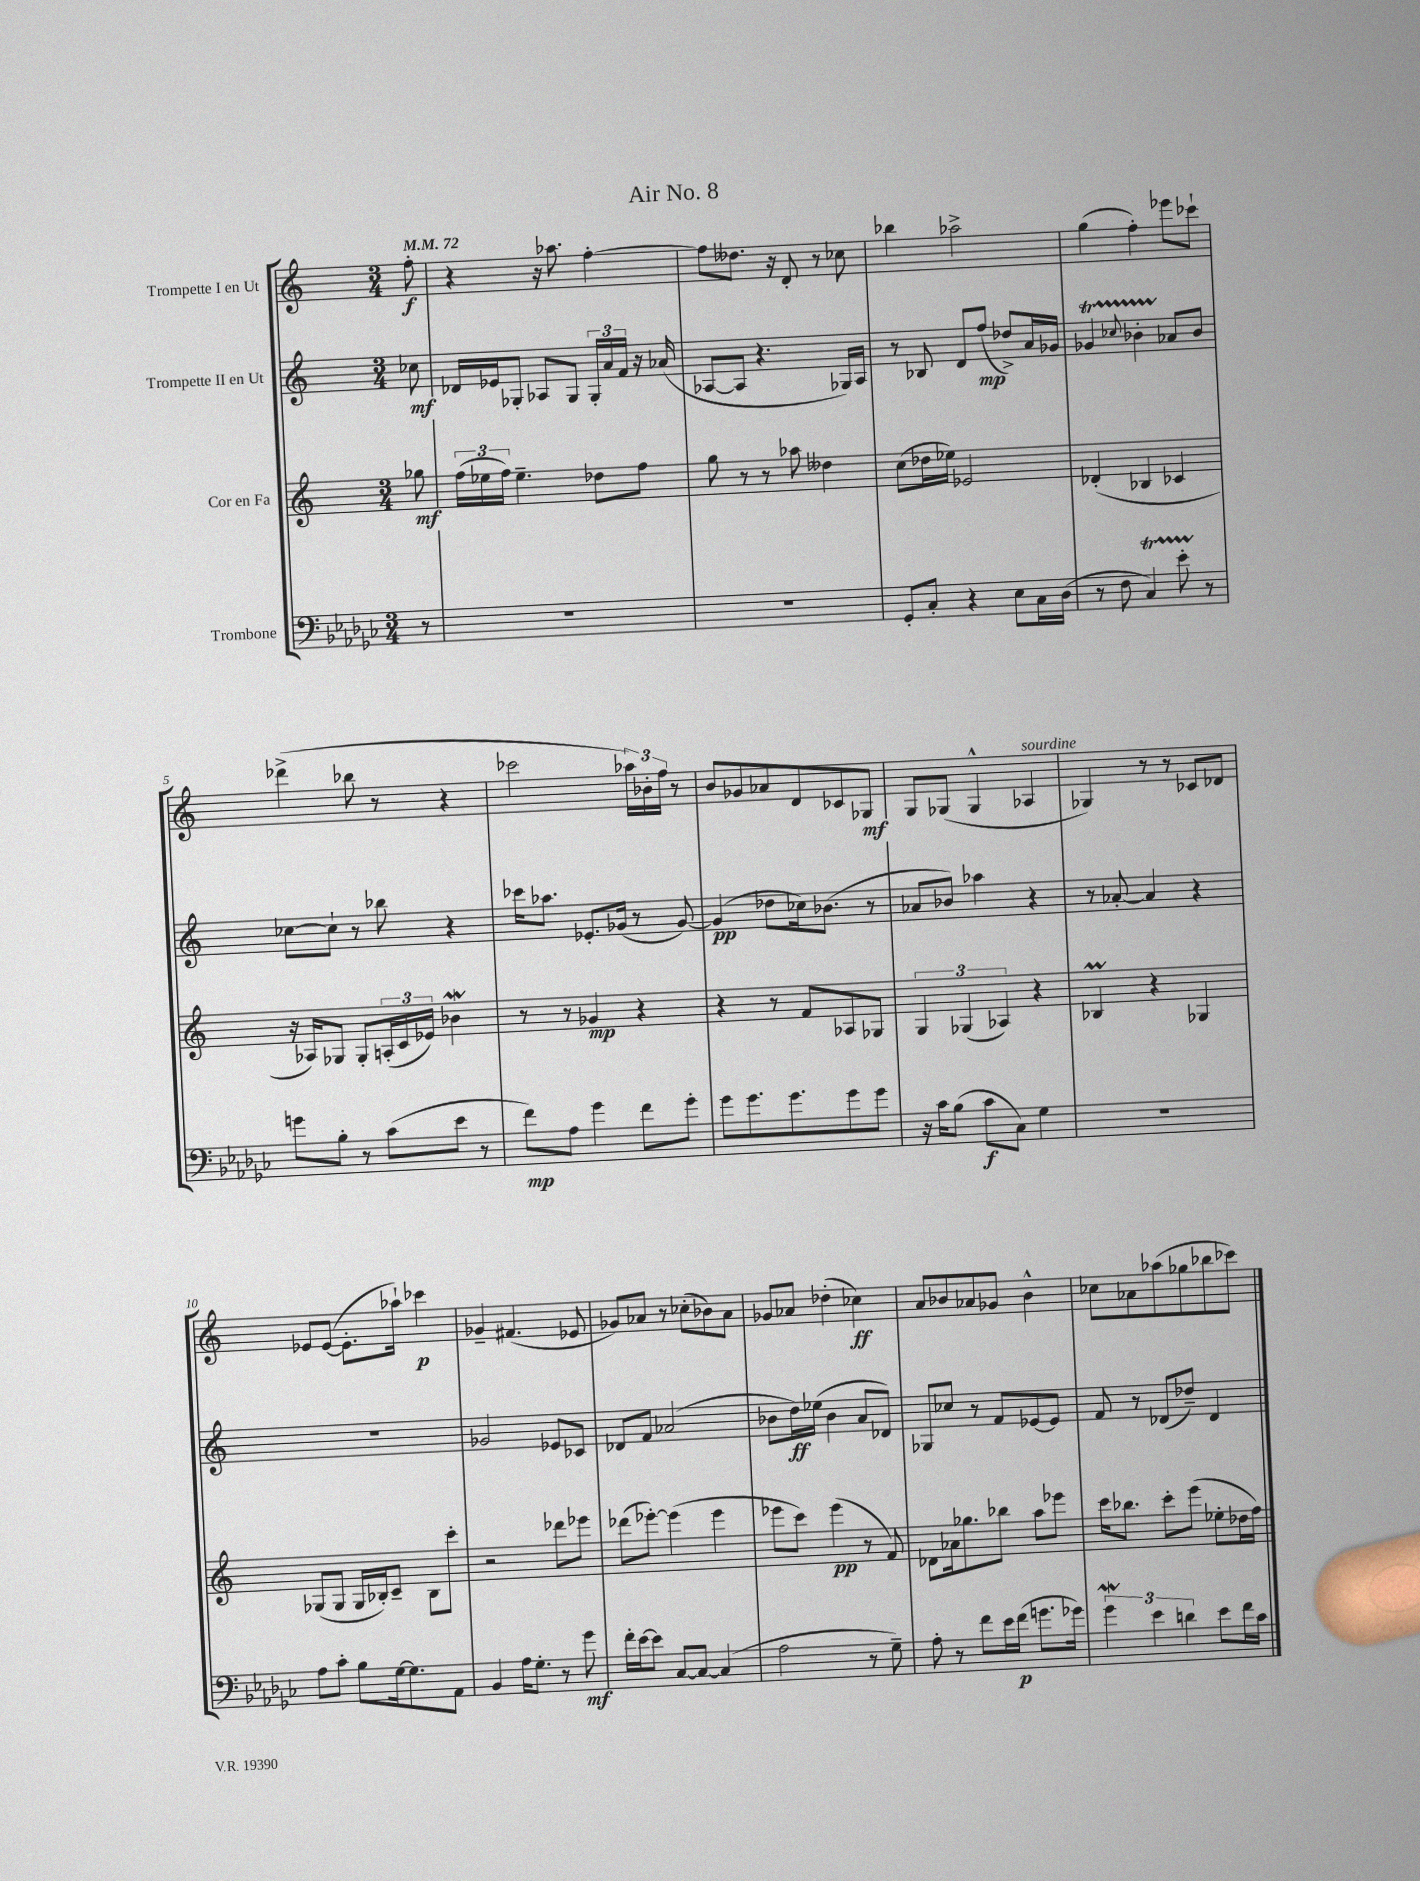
\header { title = "Air No. 8" }
<<
\new StaffGroup <<
\new Staff = "s0" \with { instrumentName = "Trompette I en Ut" } {
    \clef treble \key c \major \numericTimeSignature \time 3/4 \partial 8 \tempo 4 = 72
    f''8-.\f |
    r4 r16 aes''8. f''4~-. |
    f''8 deses''8. r16 d'8-. r8 ces''8 |
    bes''4 aes''2-> |
    g''4( f''4-.) ees'''8 ces'''8-! |
    des'''4->( bes''8 r8 r4 |
    ces'''2 \tuplet 3/2 { aes''16) bes'16-. f''16 } r8 |
    b'8 ges'8 aes'8 d'8 ces'8 ges8\mf |
    g8 ges8( ges4-^ aes4^\markup { \italic "sourdine" } |
    ges4) r8 r8 ces'8 des'8 |
    ees'8 ees'8~( ees'8.-. aes''16-!) ces'''4\p |
    ges'4-- fis'4.( ees'8 |
    ges'8) aes'8 r8 ces''8-.( bes'8) aes'8 |
    ges'8 aes'8 des''4-.( ces''4\ff) |
    a'8 bes'8 aes'8 ges'8 bes'4-^ |
    ces''8 aes'8 aes''8( ges''8 bes''8 ces'''8) \bar "|." |
}
\new Staff = "s1" \with { instrumentName = "Trompette II en Ut" } {
    \clef treble \key c \major \numericTimeSignature \time 3/4 \partial 8
    ces''8\mf |
    des'16 ees'16 ges8-. aes8 ges8 \tuplet 3/2 { ges16-. a'16 f'16 } r16 aes'16( |
    aes8~ aes8 r4. ges16) aes16 |
    r8 bes8 d'8 f''8\mp( des''8->) a'16 ges'16 |
    ges'4\startTrillSpan \appoggiatura { ces''8 } bes'4-. aes'8\stopTrillSpan bes'8 |
    ces''8~ ces''8-! r8 bes''8 r4 |
    ces'''16 aes''8. ees'8.-. ges'16( r8 ges'8~) |
    ges'4\pp( des''8 ces''16) bes'8.( r8 |
    aes'8 bes'8) aes''4 r4 |
    r8 aes'8~-. aes'4 r4 |
    R2. |
    ges'2 ees'8 ces'8 |
    des'8 f'8 aes'2( |
    bes'8 d''16\ff) ees''16( bes'4 a'8 des'8) |
    ges8 ces''8 r8 f'8 ees'8~ ees'8 |
    f'8 r8 des'8( des''8--) des'4 \bar "|." |
}
\new Staff = "s2" \with { instrumentName = "Cor en Fa" } {
    \clef treble \key c \major \numericTimeSignature \time 3/4 \partial 8
    ges''8\mf |
    \tuplet 3/2 { f''16( ees''16 f''16) } ees''4.-- des''8 f''8 |
    g''8 r8 r8 aes''8 deses''4 |
    c''8( des''16 ees''16) ees'2 |
    des'4-.( bes4 ces'4 |
    r16 aes16) ges8 ges8-. \tuplet 3/2 { a16-.( c'16 ees'16) } bes'4\mordent |
    r8 r8 ges'4\mp r4 |
    r4 r8 f'8 aes8 ges8 |
    \tuplet 3/2 { g4 ges4( aes4) } r4 |
    bes4\prall r4 ges4 |
    ges8( ges8 ges16 bes16-.) c'8-- bes8 c'''8-. |
    r2 des'''8 ees'''8 |
    des'''8( ees'''8~-.) ees'''4( ees'''4 |
    ees'''8 c'''8) ees'''4\pp( r8 f'8) |
    des'8 aes'16 ges''8. bes''8 a''8 ees'''8 |
    c'''16 bes''8. c'''8-. e'''8( ees''8-. des''16 f''16) \bar "|." |
}
\new Staff = "s3" \with { instrumentName = "Trombone" } {
    \clef bass \key ges \major \numericTimeSignature \time 3/4 \partial 8
    r8 |
    R2. |
    R2. |
    ges,8-. ces8-. r4 ees8 ces16 des16( |
    r8 f8 ces4\startTrillSpan) ees'8-. r8\stopTrillSpan |
    g'8 bes8-. r8 ces'8( ees'8 r8 |
    f'8\mp) aes8 ges'4 f'8 ges'8-. |
    ges'8 ges'8. ges'8. ges'8 ges'8 |
    r16 ces'16 bes8( ces'8\f ces8) ges4 |
    R2. |
    aes8 ces'8-. bes8 ges16~ ges8. aes,8 |
    bes,4 aes16 ges8.-. r8 ges'8\mf |
    f'16-. ees'16~ ees'8 ces8~ ces8~ ces4( |
    aes2 r8 ges8--) |
    aes8-. r8 f'8 ees'16 f'16\p( g'8. ges'16) |
    \tuplet 3/2 { ges'4\mordent ees'4 d'4 } ees'8 f'16 ces'16 \bar "|." |
}
>>
>>
